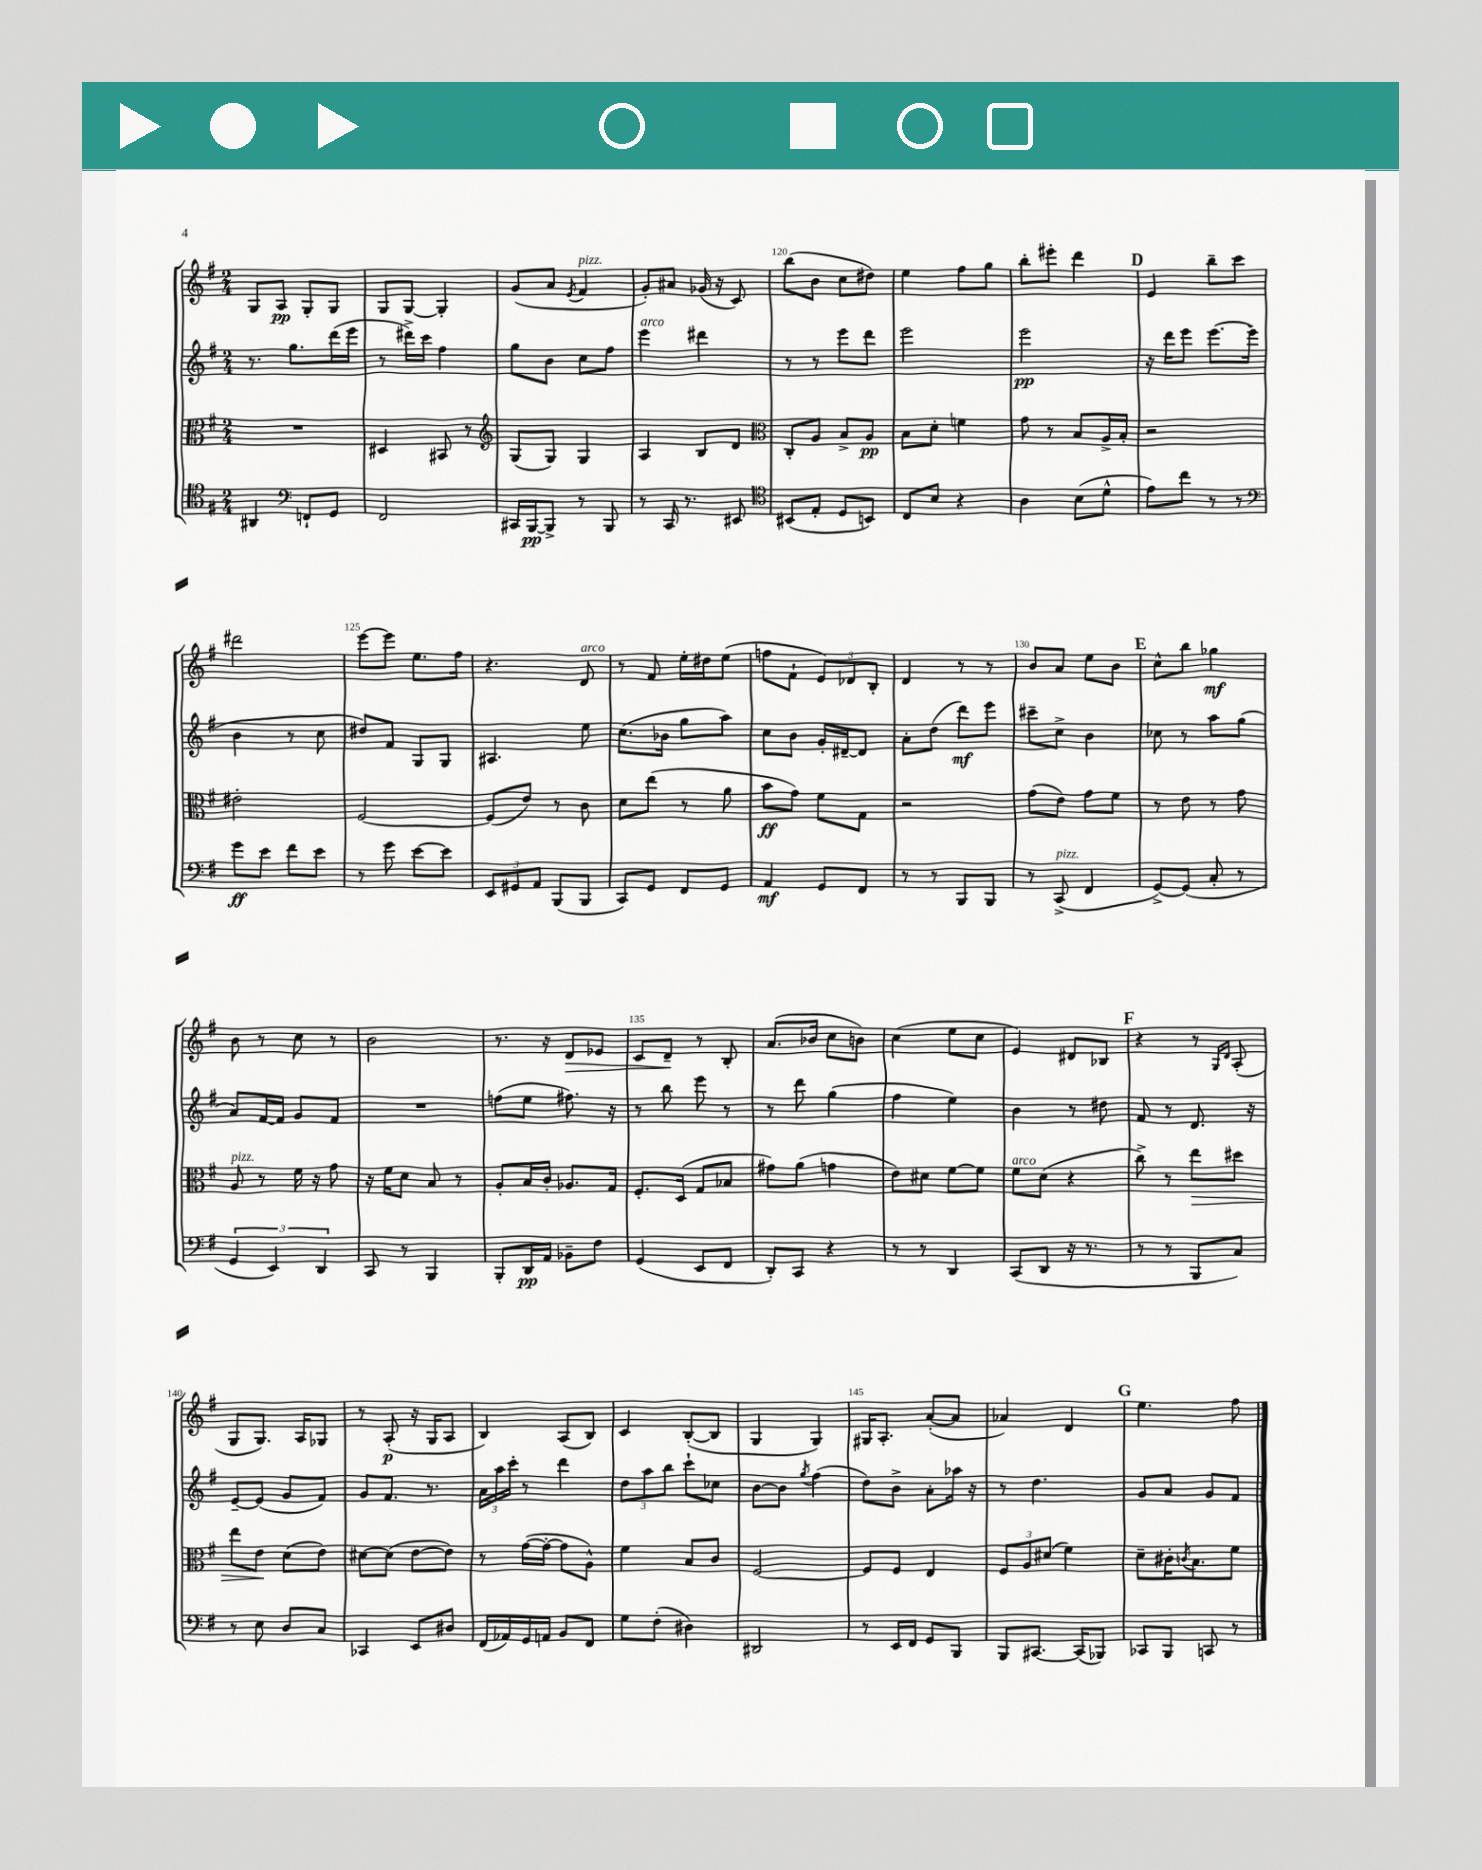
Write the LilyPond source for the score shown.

<<
\new StaffGroup <<
\new Staff = "s0" {
    \clef treble \key g \major \numericTimeSignature \time 2/4
    g8 a8\pp g8-. g8 |
    g8 g8~ g4-. |
    g'8( a'8 \acciaccatura { e'8 } fis'4^\markup { \italic "pizz." } |
    g'8-.) ais'8 ges'16( r16 c'8) |
    b''8( b'8 c''8 dis''8) |
    e''4 fis''8 g''8 |
    b''8-. eis'''8-. d'''4 |
    \mark \markup { \bold "D" } e'4 b''8-- c'''8 |
    dis'''2 |
    e'''8~ e'''8 e''8. fis''16 |
    r4. d'8^\markup { \italic "arco" } |
    r8 fis'8 e''16-. dis''16 e''8( |
    f''8 fis'8-! \tuplet 3/2 { e'8) des'8 b8-. } |
    d'4 r8 r8 |
    b'8 a'8 e''8 b'8 |
    \mark \markup { \bold "E" } c''8-^ b''8 ges''4\mf |
    b'8 r8 c''8 r8 |
    b'2 |
    r8. r16 d'8\> ees'8 |
    c'8 d'8--\! r8 b8-. |
    a'8.( bes'16 c''8 b'8) |
    c''4( e''8 c''8 |
    e'4) dis'8 bes8 |
    \mark \markup { \bold "F" } r4 r8 \grace { g16 d'16 } a8-.( |
    g8 g8.) a16 ges8 |
    r8 a8-.\p( r16 g16 a8 |
    b4) a8( b8) |
    c'4 b8~-.( b8 |
    g4 g4) |
    gis16 a8.-. a'8~-.( a'8 |
    aes'4) d'4 |
    \mark \markup { \bold "G" } e''4. fis''8 \bar "|." |
}
\new Staff = "s1" {
    \clef treble \key g \major \numericTimeSignature \time 2/4
    r8. g''8. d'''16( e'''16 |
    r8 dis'''16->) c'''16 fis''4 |
    g''8 b'8 c''8 fis''8 |
    e'''4^\markup { \italic "arco" } dis'''4 |
    r8 r8 e'''8 d'''8 |
    e'''2 |
    e'''2\pp |
    \mark \markup { \bold "D" } r16 d'''16 e'''8 e'''8.~ e'''16( |
    b'4 r8 c''8 |
    dis''8) fis'8 g8 g8 |
    ais4. e''8 |
    c''8.( bes'16 g''8 a''8) |
    c''8 b'8 g'16-. dis'16~-- dis'8 |
    a'8-. d''8( d'''8\mf) e'''8 |
    cis'''8-- c''8-> b'4 |
    \mark \markup { \bold "E" } ces''8 r8 a''8 g''8( |
    a'8) fis'16~ fis'16 g'8 fis'8 |
    R2 |
    f''8( e''8 fis''8.) r16 |
    r8 b''8 e'''8 r8 |
    r8 d'''8 g''4( |
    fis''4 e''4) |
    b'4 r8 dis''8 |
    \mark \markup { \bold "F" } fis'8 r8 d'8. r16 |
    e'8~-- e'8( g'8 fis'8) |
    g'8 fis'8. r8. |
    \tuplet 3/2 { a'16 a''16 c'''16-. } r8 d'''4 |
    \tuplet 3/2 { d''8 a''8 b''8 } c'''8-! ces''8 |
    b'8~ b'8 \acciaccatura { g''8 } fis''4( |
    d''8) b'8-> a'8-. aes''16 r16 |
    r8 d''4. |
    \mark \markup { \bold "G" } g'8 a'8 g'8 fis'8 \bar "|." |
}
\new Staff = "s2" {
    \clef alto \key g \major \numericTimeSignature \time 2/4
    R2 |
    dis4 bis,8 r8 |
    \clef treble g8( g8) g4 |
    a4 b8 d'8 |
    \clef alto c8-. a8 b8-> a8\pp |
    b8 d'8-. f'4 |
    g'8 r8 b8 a16-> b16-. |
    \mark \markup { \bold "D" } r2 |
    eis'2-. |
    fis2~ |
    fis8( e'8) r8 c'8 |
    d'8 e''8( r8 a'8 |
    b'8\ff g'8) fis'8 g8 |
    r2 |
    g'8( e'8) g'8 fis'8 |
    \mark \markup { \bold "E" } r8 e'8 r8 g'8 |
    a8^\markup { \italic "pizz." } r8 fis'16 r16 g'8 |
    r16 fis'16 d'8 b8 r8 |
    a8-. b16 c'16-. aes8. g16 |
    fis8.-. d16( g8 bes8 |
    gis'8) a'8( g'4 |
    e'8) dis'8 fis'8~ fis'8 |
    fis'8^\markup { \italic "arco" } d'8( r4 |
    \mark \markup { \bold "F" } c''8->) r8 e''8\> dis''8 |
    e''8 e'8\! d'8( e'8) |
    dis'8~ dis'8( e'8~ e'8) |
    r8 g'16~( g'16~-. g'8 a8-^) |
    fis'4 b8 c'8 |
    fis2~ |
    fis8 fis8 e4 |
    \tuplet 3/2 { fis8 a8 dis'8( } fis'4) |
    \mark \markup { \bold "G" } d'8-- cis'16-. \acciaccatura { c'8 } b8. fis'8 \bar "|." |
}
\new Staff = "s3" {
    \clef tenor \key g \major \numericTimeSignature \time 2/4
    ais,4 \clef bass f,8-! g,8 |
    fis,2 |
    cis,16 b,,16~\pp b,,8-> r8 b,,8 |
    r8 c,16 r8. eis,8 |
    \clef tenor bis,8( e8-. d8 b,8) |
    c8 b8 r4 |
    a4 b8( d'8-^ |
    \mark \markup { \bold "D" } e'8) c''8 r8 r8 |
    \clef bass g'8\ff e'8 fis'8 e'8 |
    r8 g'8 e'8~ e'8 |
    \tuplet 3/2 { e,8 gis,8 a,8 } b,,8( b,,8 |
    c,8) g,8 fis,8 g,8 |
    a,4\mf g,8 fis,8 |
    r8 r8 b,,8 b,,8 |
    r8 c,8->^\markup { \italic "pizz." }( fis,4 |
    \mark \markup { \bold "E" } g,8~->) g,8( c8-. r8 |
    \tuplet 3/2 { g,4 e,4) d,4 } |
    c,8 r8 b,,4 |
    b,,8-. d,16\pp a,16 bes,8-- fis8 |
    g,4( e,8 fis,8 |
    d,8-.) c,8 r4 |
    r8 r8 d,4 |
    c,8( d,8 r16 r8. |
    \mark \markup { \bold "F" } r8 r8 b,,8 c8) |
    r8 e8 d8 c8 |
    ces,4 e,8 dis8 |
    fis,16( aes,16) g,16 a,16 b,8 fis,8 |
    g8 fis8-.( dis4) |
    dis,2 |
    r8 e,16 fis,16 g,8 b,,8 |
    b,,8 cis,8.~ cis,16( bes,,8) |
    \mark \markup { \bold "G" } ces,8 b,,8 c,8 r8 \bar "|." |
}
>>
>>
\layout { \context { \Score currentBarNumber = #116 \override BarNumber.break-visibility = ##(#f #t #t) barNumberVisibility = #(every-nth-bar-number-visible 5) } }
